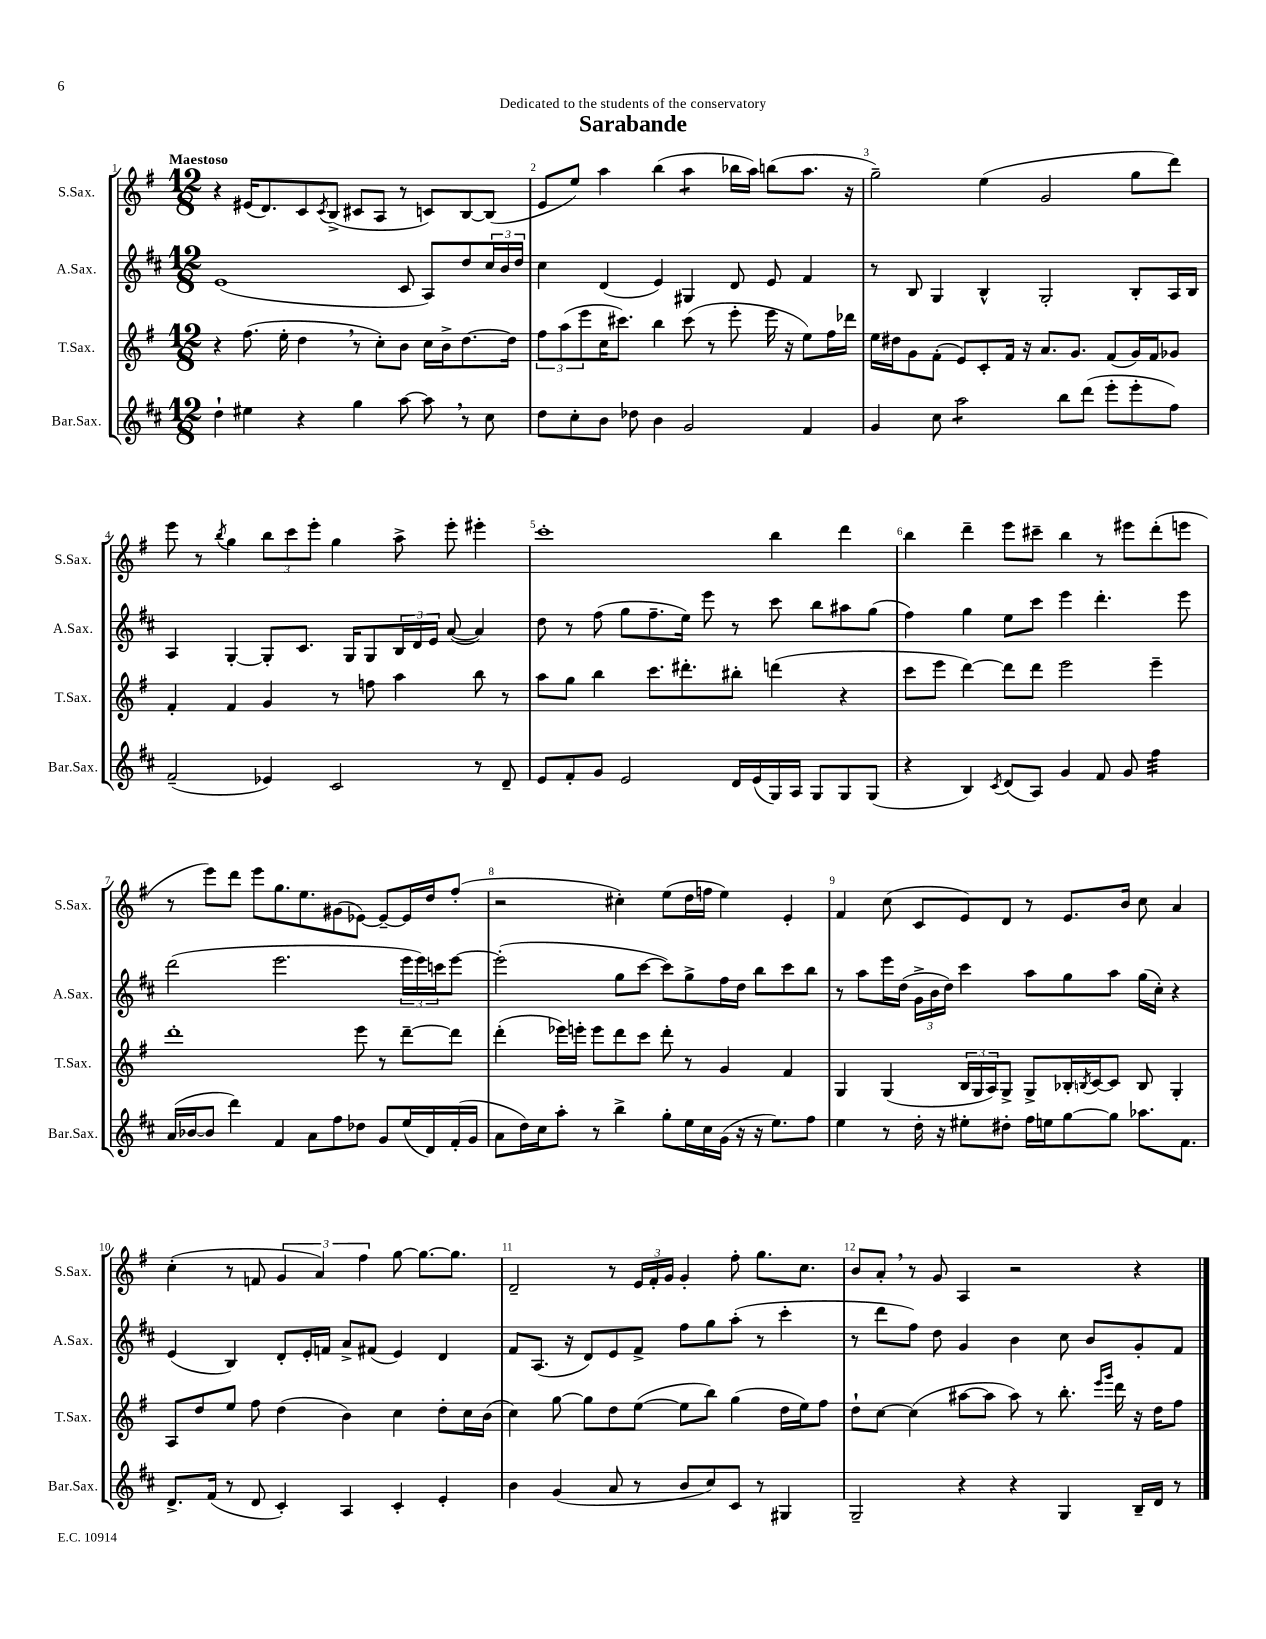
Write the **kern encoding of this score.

**kern	**kern	**kern	**kern
*staff4	*staff3	*staff2	*staff1
*clefG2	*clefG2	*clefG2	*clefG2
*k[f#c#]	*k[f#]	*k[f#c#]	*k[f#]
*M12/8	*M12/8	*M12/8	*M12/8
4dd`	4r	(1e	4r
4ee#	(8.ff#	.	(16e#
.	.	.	8.d)
.	16ee'	.	.
4r	4dd	.	8c
.	.	.	8qc
.	.	.	(8B^
4gg	8r	.	8c#
.	8cc')	.	8A
[8aa	8b	8c#	8r
8aa]	16cc	8A)	8c)
.	16b^	.	.
8r	[8.dd	8dd	[8B
8cc#	.	24cc#	(8B]
.	.	24b	.
.	16dd]	.	.
.	.	24dd	.
=	=	=	=
8dd	12ff#	4cc#	8e
.	(12aa	.	.
8cc#'	.	.	8ee)
.	12eee	.	.
8b	16cc	(4d	4aa
.	8.ccc#)	.	.
8dd-	.	.	.
4b	4bb	4e)	(4bb
2g	(8ccc#	4G#	4aa
.	8r	.	.
.	8eee'	8d	16bb-
.	.	.	16aa)
.	16eee	8e	(8bb
.	16r	.	.
4f#	8ee)	4f#	8.aa
.	16ff#	.	.
.	16ddd-	.	16r
=	=	=	=
4g	16ee	8r	2gg~)
.	16dd#	.	.
.	8g	8B	.
8cc#	(8f#'	4G	.
2aa	8e)	.	.
.	8c'	4B^^	(4ee
.	16f#	.	.
.	16r	.	.
.	8.a	2G'	2g
8bb	.	.	.
.	8.g	.	.
(8ddd	.	.	.
8eee'	(8f#	.	.
8eee'	16g)	8B'	8gg
.	16f#	.	.
8ff#)	8g-	16A	8ddd)
.	.	16B	.
=	=	=	=
(2f#~	4f#'	4A	8eee
.	.	.	8r
.	.	.	8qbb
.	4f#	[4G'	4gg
4e-)	4g	8G']	12bb
.	.	.	12ccc
.	.	8.c#	.
.	.	.	12eee'
2c#	8r	.	4gg
.	.	16G	.
.	8ff	8G	.
.	4aa	24B	8aa^
.	.	24d	.
.	.	24e	.
.	.	([8a	8eee'
8r	8bb	4a])	4eee#'
8d~	8r	.	.
=	=	=	=
8e	8aa	8dd	1ccc'
8f#'	8gg	8r	.
8g	4bb	(8ff#	.
2e	.	8gg	.
.	8.ccc	8.ff#~	.
.	8.ddd#'	16ee)	.
.	.	8eee	.
16d	8bb#'	8r	.
(16e	.	.	.
16G)	(4ddd	8ccc#	4bb
16A	.	.	.
8G	.	8bb	.
8G	4r	8aa#	4ddd
(8G	.	(8gg	.
=	=	=	=
4r	8ccc	4ff#)	4bb
.	8eee	.	.
4B)	[4ddd)	4gg	4ddd~
8qc#	.	.	.
(8d	8ddd]	8ee	8eee
8A)	8ddd	8ccc#	8ccc#~
4g	2eee	4eee	4bb
8f#	.	4.ddd'	8r
8g	.	.	8eee#
4ff#	4eee~	.	(8ddd'
.	.	8eee	8eee
=	=	=	=
(16a	1ddd'	(2ddd	8r
[16b-	.	.	.
8b-]	.	.	8eee)
4ddd)	.	.	8ddd
.	.	.	8eee
4f#	.	2.eee	8.gg
.	.	.	8.ee
8a	.	.	.
8ff#	.	.	(8g#
8dd-	8eee	.	[8e-)
8g	8r	.	8e-~_
(16ee	[8ddd~	24eee	16e-]
.	.	24eee)	.
16d)	.	.	16dd
.	.	24ccc	.
(16f#'	8ddd]	[8eee	(8ff#'
16g	.	.	.
=	=	=	=
8a	(4ddd'	(2eee']	2r
16dd)	.	.	.
16cc#	.	.	.
8aa'	16eee-)	.	.
.	16eee'	.	.
8r	8eee	.	.
4bb^	8ddd	8gg	4cc#')
.	8ccc	[8ccc#	.
8gg'	8ddd'	8ccc#])	(8ee
16ee	8r	8gg^	16dd
16cc#	.	.	16ff
(16g	4g	16ff#	4ee)
16r	.	16dd	.
16r	.	8bb	.
8.ee)	.	.	.
.	4f#	8ccc#	4e'
8ff#	.	8bb	.
=	=	=	=
4ee	4G	8r	4f#
.	.	8aa	.
8r	(4G	16eee	(8cc
.	.	(16dd	.
16dd'	.	24g^	8c
.	.	24b	.
16r	.	.	.
.	.	24dd)	.
8ee#'	24B	4ccc#	8e)
.	24G	.	.
.	24A)	.	.
8dd#'	8G^	.	8d
16ff#	8G^	8aa	8r
16ee	.	.	.
[8gg	16B-'	8gg	8.e
.	8qB	.	.
.	[16c	.	.
8gg]	8c]	8aa	.
.	.	.	16b
8.aa-	8B	(16gg	8cc
.	.	16cc#')	.
.	4G'	4r	4a
8.f#	.	.	.
=	=	=	=
8.d^	8A	(4e	(4cc'
.	8dd	.	.
(16f#	.	.	.
8r	8ee	4B)	8r
8d	8ff#	.	8f
4c#')	(4dd	8d'	6g
.	.	16e'	.
.	.	.	6a)
.	.	16f	.
4A	4b)	8a^	.
.	.	.	6ff#
.	.	(8f#	.
4c#'	4cc	4e)	[8gg
.	.	.	8.gg_
4e'	8dd'	4d	.
.	.	.	8.gg]
.	16cc	.	.
.	(16b	.	.
=	=	=	=
4b	4cc)	8f#	2d~
.	.	(8.A	.
(4g	[8gg	.	.
.	.	16r	.
.	8gg]	8d)	.
8a	8dd	8e	8r
8r	([8ee	8f#^	24e
.	.	.	24f#'
.	.	.	24g
8b	8ee]	8ff#	4g'
8cc#)	8bb)	8gg	.
8c#	(4gg	(8aa'	8ff#'
8r	.	8r	8.gg
4G#	16dd	4ccc#'	.
.	16ee)	.	8.cc
.	8ff#	.	.
=	=	=	=
2G~	8dd`	8r	8b
.	[8cc	8ddd	8a'
.	(4cc]	8ff#)	8r
.	.	8dd	8g
4r	[8aa#	4g	4A
.	8aa#]	.	.
4r	8aa#)	4b	2r
.	8r	.	.
4G	8.bb'	8cc#	.
.	.	8b	.
.	16qqeee	.	.
.	16qqggg	.	.
.	16ddd	.	.
16B~	16r	8g'	4r
16d	16dd	.	.
8r	8ff#	8f#	.
==	==	==	==
*-	*-	*-	*-
